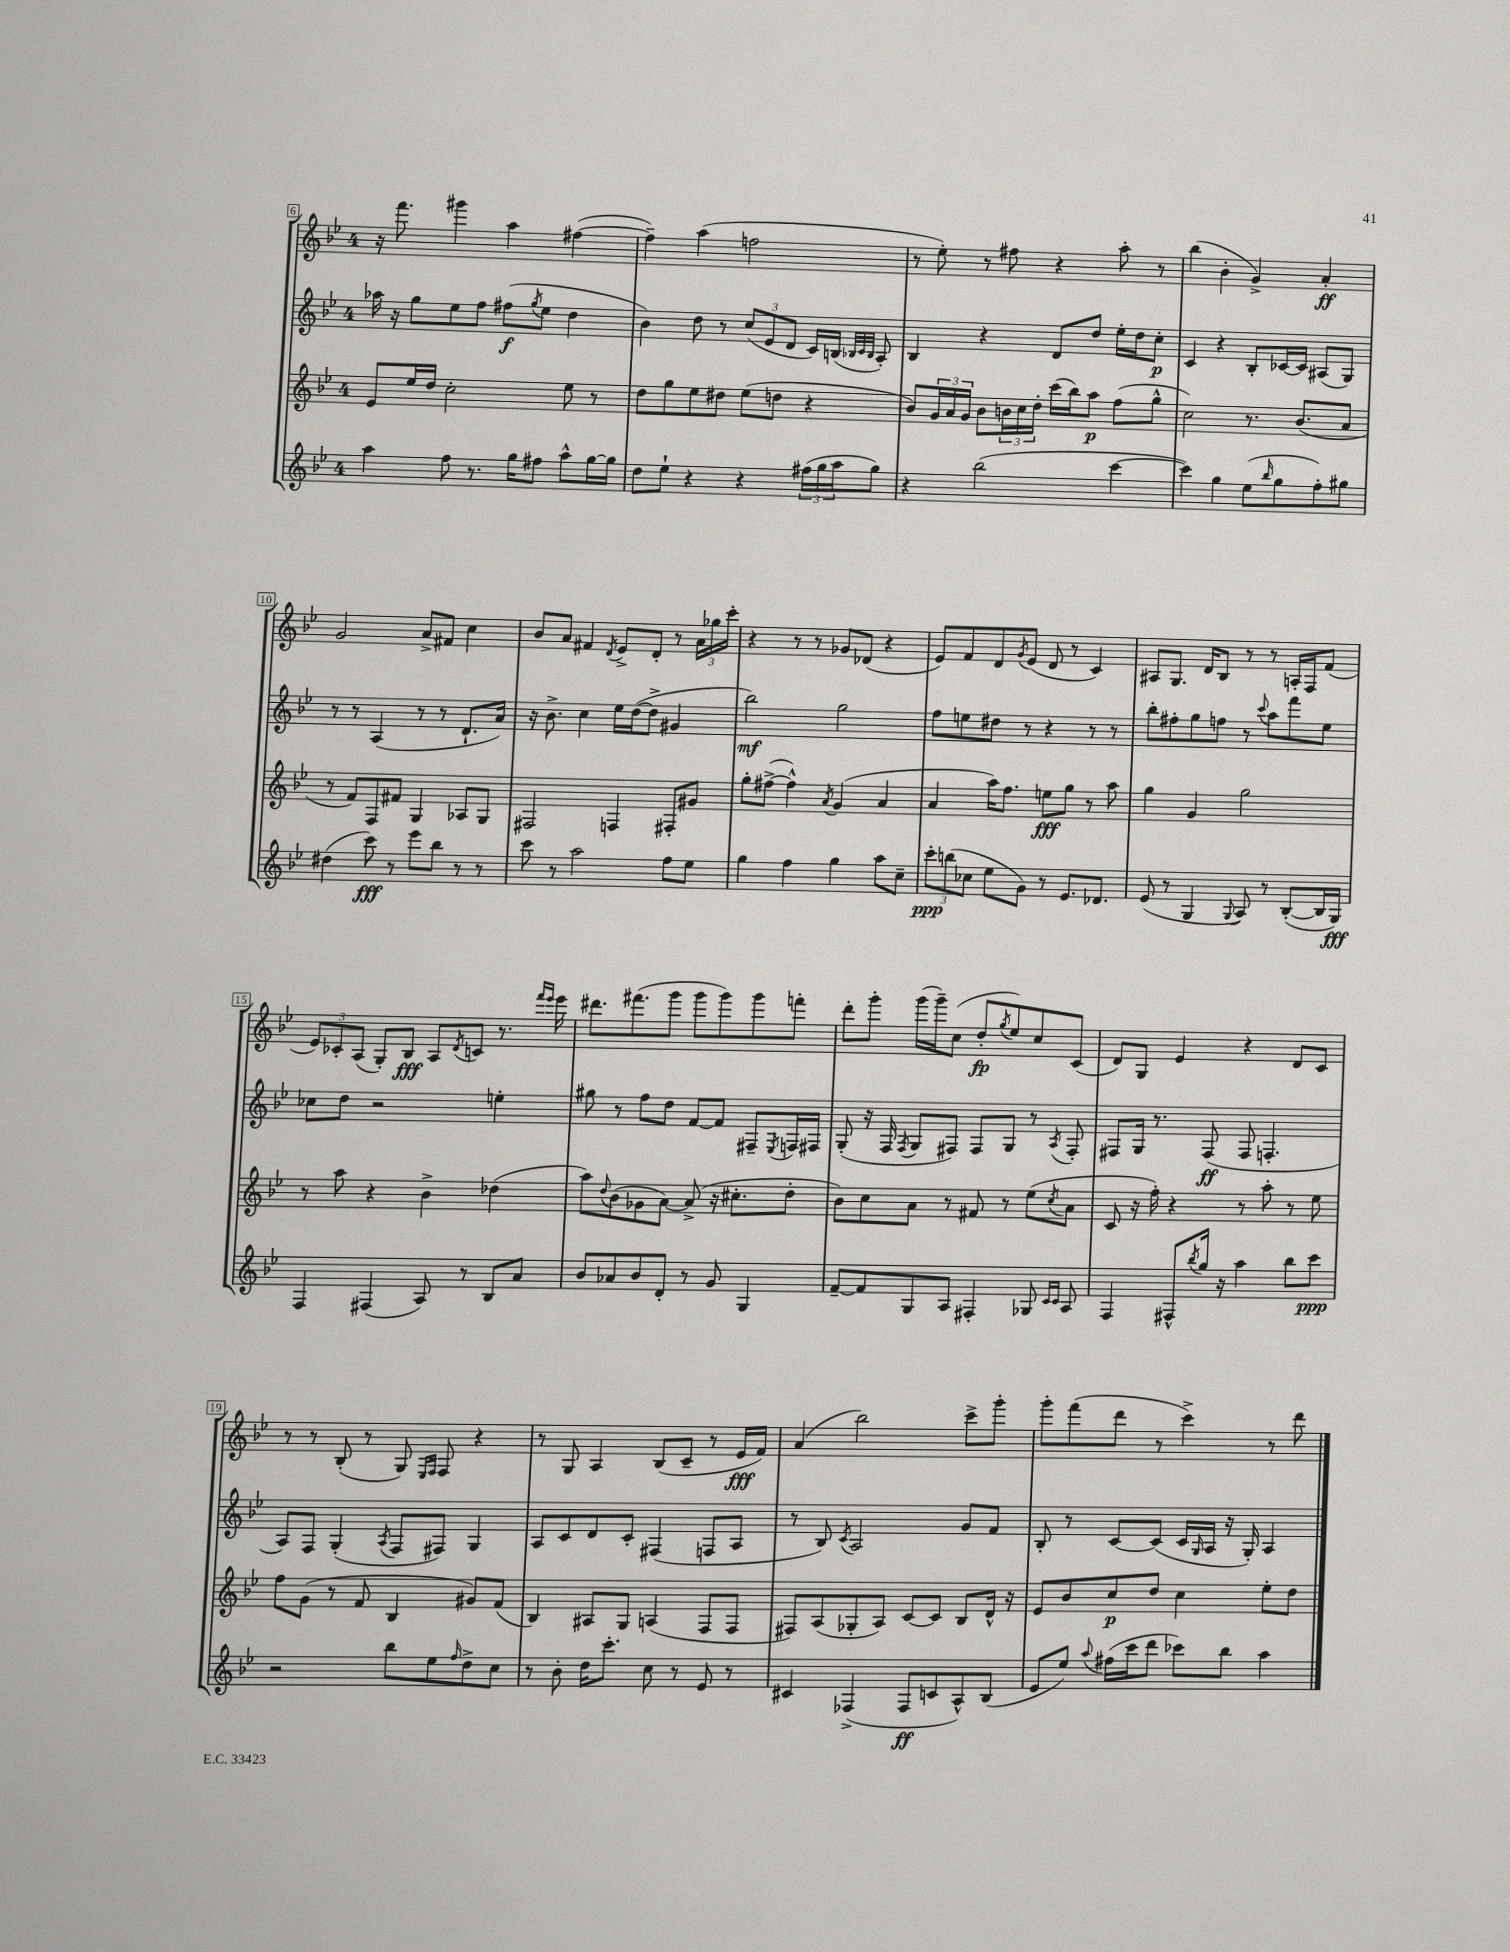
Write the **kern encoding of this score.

**kern	**dynam	**kern	**dynam	**kern	**dynam	**kern	**dynam
*part4	*part4	*part3	*part3	*part2	*part2	*part1	*part1
*staff4	*staff4	*staff3	*staff3	*staff2	*staff2	*staff1	*staff1
*clefG2	*	*clefG2	*	*clefG2	*	*clefG2	*
*k[b-e-]	*	*k[b-e-]	*	*k[b-e-]	*	*k[b-e-]	*
*M4/4	*	*M4/4	*	*M4/4	*	*M4/4	*
=6	=6	=6	=6	=6	=6	=6	=6
4aa\	.	8e-/L	.	16aa-X\	.	16r	.
.	.	.	.	16r	.	8.fff\	.
.	.	16ee-/L	.	8gg\L	.	.	.
.	.	16dd/JJ	.	.	.	.	.
8ff\	.	2cc'\	.	8ee-\	.	4ggg#X\	.
8.r	.	.	.	8ff\J	.	.	.
.	.	.	.	(8ff#X\L	f	4aa\	.
16gg\KL	.	.	.	.	.	.	.
.	.	.	.	8qgg/	.	.	.
8ff#X\J	.	.	.	8ee-\J	.	.	.
8aa^^\L	.	8ee-\	.	4dd\	.	([4ff#X\	.
[16gg\L	.	8r	.	.	.	.	.
16gg\JJ]	.	.	.	.	.	.	.
=7	=7	=7	=7	=7	=7	=7	=7
8dd\L	.	8dd\L	.	4b-\)	.	4ff#~\])	.
8ee-`\J	.	8gg\	.	.	.	.	.
4r	.	8ee-\	.	8dd\	.	(4aa\	.
.	.	8dd#X\J	.	8r	.	.	.
4r	.	(8ee-\L	.	(12cc/L	.	2ffn\	.
.	.	.	.	12e-/	.	.	.
.	.	8ddn\J	.	.	.	.	.
.	.	.	.	12d/J	.	.	.
(24ff#X\LL	.	4r	.	16c/LL)	.	.	.
24gg\	.	.	.	.	.	.	.
.	.	.	.	(16Bn/JJ	.	.	.
24aa\J	.	.	.	.	.	.	.
.	.	.	.	32qqB-X/LLL	.	.	.
.	.	.	.	32qqc/	.	.	.
.	.	.	.	32qqB-/JJJ	.	.	.
8gg\J)	.	.	.	8A'/)	.	.	.
=8	=8	=8	=8	=8	=8	=8	=8
4r	.	8b-/L)	.	4B-/	.	8r	.
.	.	24g/L	.	.	.	8ee-'\)	.
.	.	24a/	.	.	.	.	.
.	.	24g/JJ	.	.	.	.	.
(2bb-\	.	8b-\L	.	4r	.	8r	.
.	.	24bn\L	.	.	.	8ff#X\	.
.	.	24cc\	.	.	.	.	.
.	.	24dd'\JJ	.	.	.	.	.
.	.	(16ccc\LL	.	8d/L	.	4r	.
.	.	16bb-\J)	.	.	.	.	.
.	.	8aa\J	p	8dd/J	.	.	.
[4ccc\	.	(8ff\L	.	16ee-'\LL	.	8aa'\	.
.	.	.	.	16dd\J	.	.	.
.	.	8gg^^\J	.	8cc'\J	p	8r	.
=9	=9	=9	=9	=9	=9	=9	=9
4ccc\])	.	2cc\)	.	4c/	.	(4bb-\	.
4gg\	.	.	.	4r	.	4b-'\	.
(8ee-\L	.	8.r	.	8B-'/L	.	4g^/)	.
16qqbb-/	.	.	.	.	.	.	.
8gg\	.	.	.	[16c-X/L	.	.	.
.	.	(8.b-/L	.	16c-/JJ]	.	.	.
8ff'\)	.	.	.	(8A#X/L	.	4a'/	ff
8gg#X\J	.	8a/J	.	8G/J)	.	.	.
!!LO:LB:g=z
=10	=10	=10	=10	=10	=10	=10	=10
(4dd#X\	.	8r	.	8r	.	2g/	.
.	.	8f/L)	.	8r	.	.	.
8ccc\)	fff	8F/	.	(4A/	.	.	.
8r	.	8f#X/J	.	.	.	.	.
8eee-\L	.	4G/	.	8r	.	8a^/L	.
8bb-\J	.	.	.	8r	.	8f#X/J	.
8r	.	8A-X/L	.	8.d`/L	.	4cc\	.
8r	.	8G/J	.	.	.	.	.
.	.	.	.	16a/Jk)	.	.	.
=11	=11	=11	=11	=11	=11	=11	=11
8ccc\	.	2F#X/	.	16r	.	8b-/L	.
.	.	.	.	8.b-^\	.	.	.
8r	.	.	.	.	.	8a/J	.
2aa\	.	.	.	4cc\	.	4f#X/	.
.	.	.	.	.	.	8qd/	.
.	.	4Fn/	.	16ee-\LL	.	8e-^/L	.
.	.	.	.	([16dd\J	.	.	.
.	.	.	.	8dd^\J]	.	8d'/J	.
8ff\L	.	8F#X'/L	.	4g#X/	.	8r	.
8ee-\J	.	8g#X/J	.	.	.	24a\LL	.
.	.	.	.	.	.	24gg-X\	.
.	.	.	.	.	.	24ccc'\JJ	.
=12	=12	=12	=12	=12	=12	=12	=12
4gg\	.	8gg'\L	.	2bb-\)	mf	4r	.
.	.	([8ff#X^\J	.	.	.	.	.
4ff\	.	4ff#^^\])	.	.	.	8r	.
.	.	.	.	.	.	8r	.
.	.	8qa/	.	.	.	.	.
4gg\	.	(4g/	.	2gg\	.	8g-X/L	.
.	.	.	.	.	.	(8d-X/J	.
8aa\L	.	4a/	.	.	.	4r	.
8cc~\J	.	.	.	.	.	.	.
=13	=13	=13	=13	=13	=13	=13	=13
12ccc'\L	ppp	4a/	.	8ff\L	.	8e-/L)	.
(12bbn\	.	.	.	.	.	.	.
.	.	.	.	8een\	.	8f/	.
12cc-X\J	.	.	.	.	.	.	.
8ee-\L	.	16aa\KL)	.	8dd#X\J	.	8d/	.
.	.	8.ff\J	.	.	.	.	.
.	.	.	.	.	.	8qg/	.
8g\J)	.	.	.	8r	.	(8e-/J	.
8r	.	8een\L	fff	4r	.	8d/	.
8.e-/L	.	8gg\J	.	.	.	8r	.
.	.	8r	.	8r	.	4c/)	.
8.d-X/J	.	.	.	.	.	.	.
.	.	8aa\	.	8r	.	.	.
=14	=14	=14	=14	=14	=14	=14	=14
(8e-/	.	4gg\	.	8bb-'\L	.	8A#X/L	.
8r	.	.	.	8ff#X'\	.	8.G/J	.
4G/	.	4g/	.	8gg\	.	.	.
.	.	.	.	.	.	16d/KL	.
.	.	.	.	8ffn\J	.	8B-/J	.
8qqG/	.	.	.	.	.	.	.
8A/)	.	2gg\	.	8r	.	8r	.
.	.	.	.	8qqccc/	.	.	.
8r	.	.	.	8aa\L	.	8r	.
([8B-'/L	.	.	.	8fff\	.	16An'/LL	.
.	.	.	.	.	.	16F/J	.
16B-/L]	.	.	.	8ee-\J	.	(8f/J	.
16G/JJ)	fff	.	.	.	.	.	.
!!LO:LB:g=z
=15	=15	=15	=15	=15	=15	=15	=15
4F/	.	8r	.	8cc-X\L	.	12e-/L)	.
.	.	.	.	.	.	12c-X'/	.
.	.	8aa\	.	8dd\J	.	.	.
.	.	.	.	.	.	(12A/J	.
(4F#X/	.	4r	.	2r	.	8G'/L)	.
.	.	.	.	.	.	8B-/J	fff
8A/)	.	4b-^\	.	.	.	8A/L	.
.	.	.	.	.	.	8qd/	.
8r	.	.	.	.	.	8cn/J	.
8B-/L	.	(4dd-X\	.	4een'\	.	8.r	.
8a/J	.	.	.	.	.	.	.
.	.	.	.	.	.	16qqfff/LL	.
.	.	.	.	.	.	16qqeee-/JJ	.
.	.	.	.	.	.	16eee-\	.
=16	=16	=16	=16	=16	=16	=16	=16
8b-/L	.	8aa\L)	.	8gg#X\	.	8.ddd#X\L	.
.	.	8qqdd/	.	.	.	.	.
8a-X/	.	(8b-\	.	8r	.	.	.
.	.	.	.	.	.	(8.fff#X\	.
8b-/	.	8g-X\	.	8ff\L	.	.	.
8d'/J	.	[8a\J)	.	8dd\J	.	8ggg\J	.
8r	.	(8a^/]	.	[8f/L	.	8ggg\L	.
8g/	.	16r	.	8f/J]	.	8ggg\)	.
.	.	8.cc#X'\L	.	.	.	.	.
4G/	.	.	.	8F#X~/L	.	8ggg\	.
.	.	.	.	8qE-/	.	.	.
.	.	8dd'\J	.	16Fn/L	.	8fffn'\J	.
.	.	.	.	16F#X/JJ	.	.	.
=17	=17	=17	=17	=17	=17	=17	=17
[8f~/L	.	8b-\L)	.	(8G'/	.	8ddd'\L	.
8f/]	.	8cc\	.	16r	.	8ggg'\J	.
.	.	.	.	16F/	.	.	.
.	.	.	.	8qF/	.	.	.
8G/	.	8a\J	.	8G/L	.	(16ggg\LL	.
.	.	.	.	.	.	16ggg~\J)	.
8A/J	.	8r	.	8F#X/J)	.	(8cc\J	.
4F#X'/	.	8f#X/	.	8F#/L	.	8dd'/L	fp
.	.	.	.	.	.	8qgg/	.
.	.	8r	.	8G/J	.	8ee-/)	.
8G-X/	.	(8ee-\L	.	8r	.	8cc/	.
16qqc/LL	.	.	.	.	.	.	.
16qqc/JJ	.	8qcc/	.	8qA/	.	.	.
8A/	.	8a\J	.	8F#'/	.	(8c/J	.
=18	=18	=18	=18	=18	=18	=18	=18
4F/	.	8c/	.	8F#X/L	.	8d/L)	.
.	.	16r	.	16G/Jk	.	8G/J	.
.	.	16ff'\)	.	8.r	.	.	.
8F#X^^/L	.	4r	.	.	.	4e-/	.
8qbb-/	.	.	.	.	.	.	.
16gg/Jk	.	.	.	(8F#/	ff	.	.
16r	.	.	.	.	.	.	.
4aa\	.	8r	.	8F#/	.	4r	.
.	.	8aa'\	.	4.Fn'/	.	.	.
8bb-\L	.	8r	.	.	.	8d/L	.
8ccc\J	ppp	8ee-\	.	.	.	8c/J	.
!!LO:LB:g=z
=19	=19	=19	=19	=19	=19	=19	=19
2r	.	8ff\L	.	8A/L)	.	8r	.
.	.	(8g\J	.	8F/J	.	8r	.
.	.	8r	.	(4G'/	.	(8B-'/	.
.	.	8f/	.	.	.	8r	.
.	.	.	.	8qA/	.	.	.
8bb-\L	.	4B-/	.	8F/L	.	8G/)	.
.	.	.	.	.	.	16qqE-/LL	.
.	.	.	.	.	.	16qqF/JJ	.
8ee-\	.	.	.	8F#X/J)	.	8F/	.
16qqff/	.	.	.	.	.	.	.
8dd^\	.	8g#X/L)	.	4G/	.	4r	.
8cc\J	.	(8f/J	.	.	.	.	.
=20	=20	=20	=20	=20	=20	=20	=20
8r	.	4B-/)	.	8A/L	.	8r	.
8b-'\	.	.	.	8c/	.	8G/	.
16dd\KL	.	8A#X/L	.	8d/	.	4A/	.
8.ccc'\J	.	.	.	.	.	.	.
.	.	8G/J	.	8c'/J	.	.	.
8cc\	.	(4An/	.	(4F#X/	.	(8B-/L	.
8r	.	.	.	.	.	8c~/J	.
8e-/	.	8F/L	.	8Fn/L	.	8r	.
8r	.	8F/J	.	8A/J	.	16e-/LL	fff
.	.	.	.	.	.	16f/JJ)	.
=21	=21	=21	=21	=21	=21	=21	=21
4c#X/	.	8F#X/L)	.	8r	.	(4a/	.
.	.	(8A/	.	8B-/)	.	.	.
.	.	.	.	8qc/	.	.	.
(4F-X^/	.	8G-X'/	.	2A/	.	2bb-\)	.
.	.	8A/J)	.	.	.	.	.
8F-/L	ff	[8c/L	.	.	.	.	.
8cn/	.	8c/J]	.	.	.	.	.
8A^^/)	.	8B-/L	.	8g/L	.	8ccc^\L	.
(8B-/J	.	16d^^/Jk	.	8f/J	.	8ggg'\J	.
.	.	16r	.	.	.	.	.
=22	=22	=22	=22	=22	=22	=22	=22
8e-/L	.	8e-/L	.	8B-'/	.	8ggg'\L	.
8ee-/J)	.	8b-/	.	8r	.	(8fff\	.
8qqaa/	.	.	.	.	.	.	.
(16ff#X\LL	.	8cc/	p	[8c/L	.	8ddd\J	.
16ccc\J	.	.	.	.	.	.	.
8ddd\J	.	8dd/J	.	(8c/J]	.	8r	.
8ccc-X\L)	.	4cc\	.	16c/LL	.	4ccc^\)	.
.	.	.	.	16qqG/	.	.	.
.	.	.	.	16A/JJ	.	.	.
8bb-\J	.	.	.	16r	.	.	.
.	.	.	.	16G'/)	.	.	.
4aa\	.	8ee-'\L	.	4A/	.	8r	.
.	.	8dd\J	.	.	.	8ddd\	.
==	==	==	==	==	==	==	==
*-	*-	*-	*-	*-	*-	*-	*-
